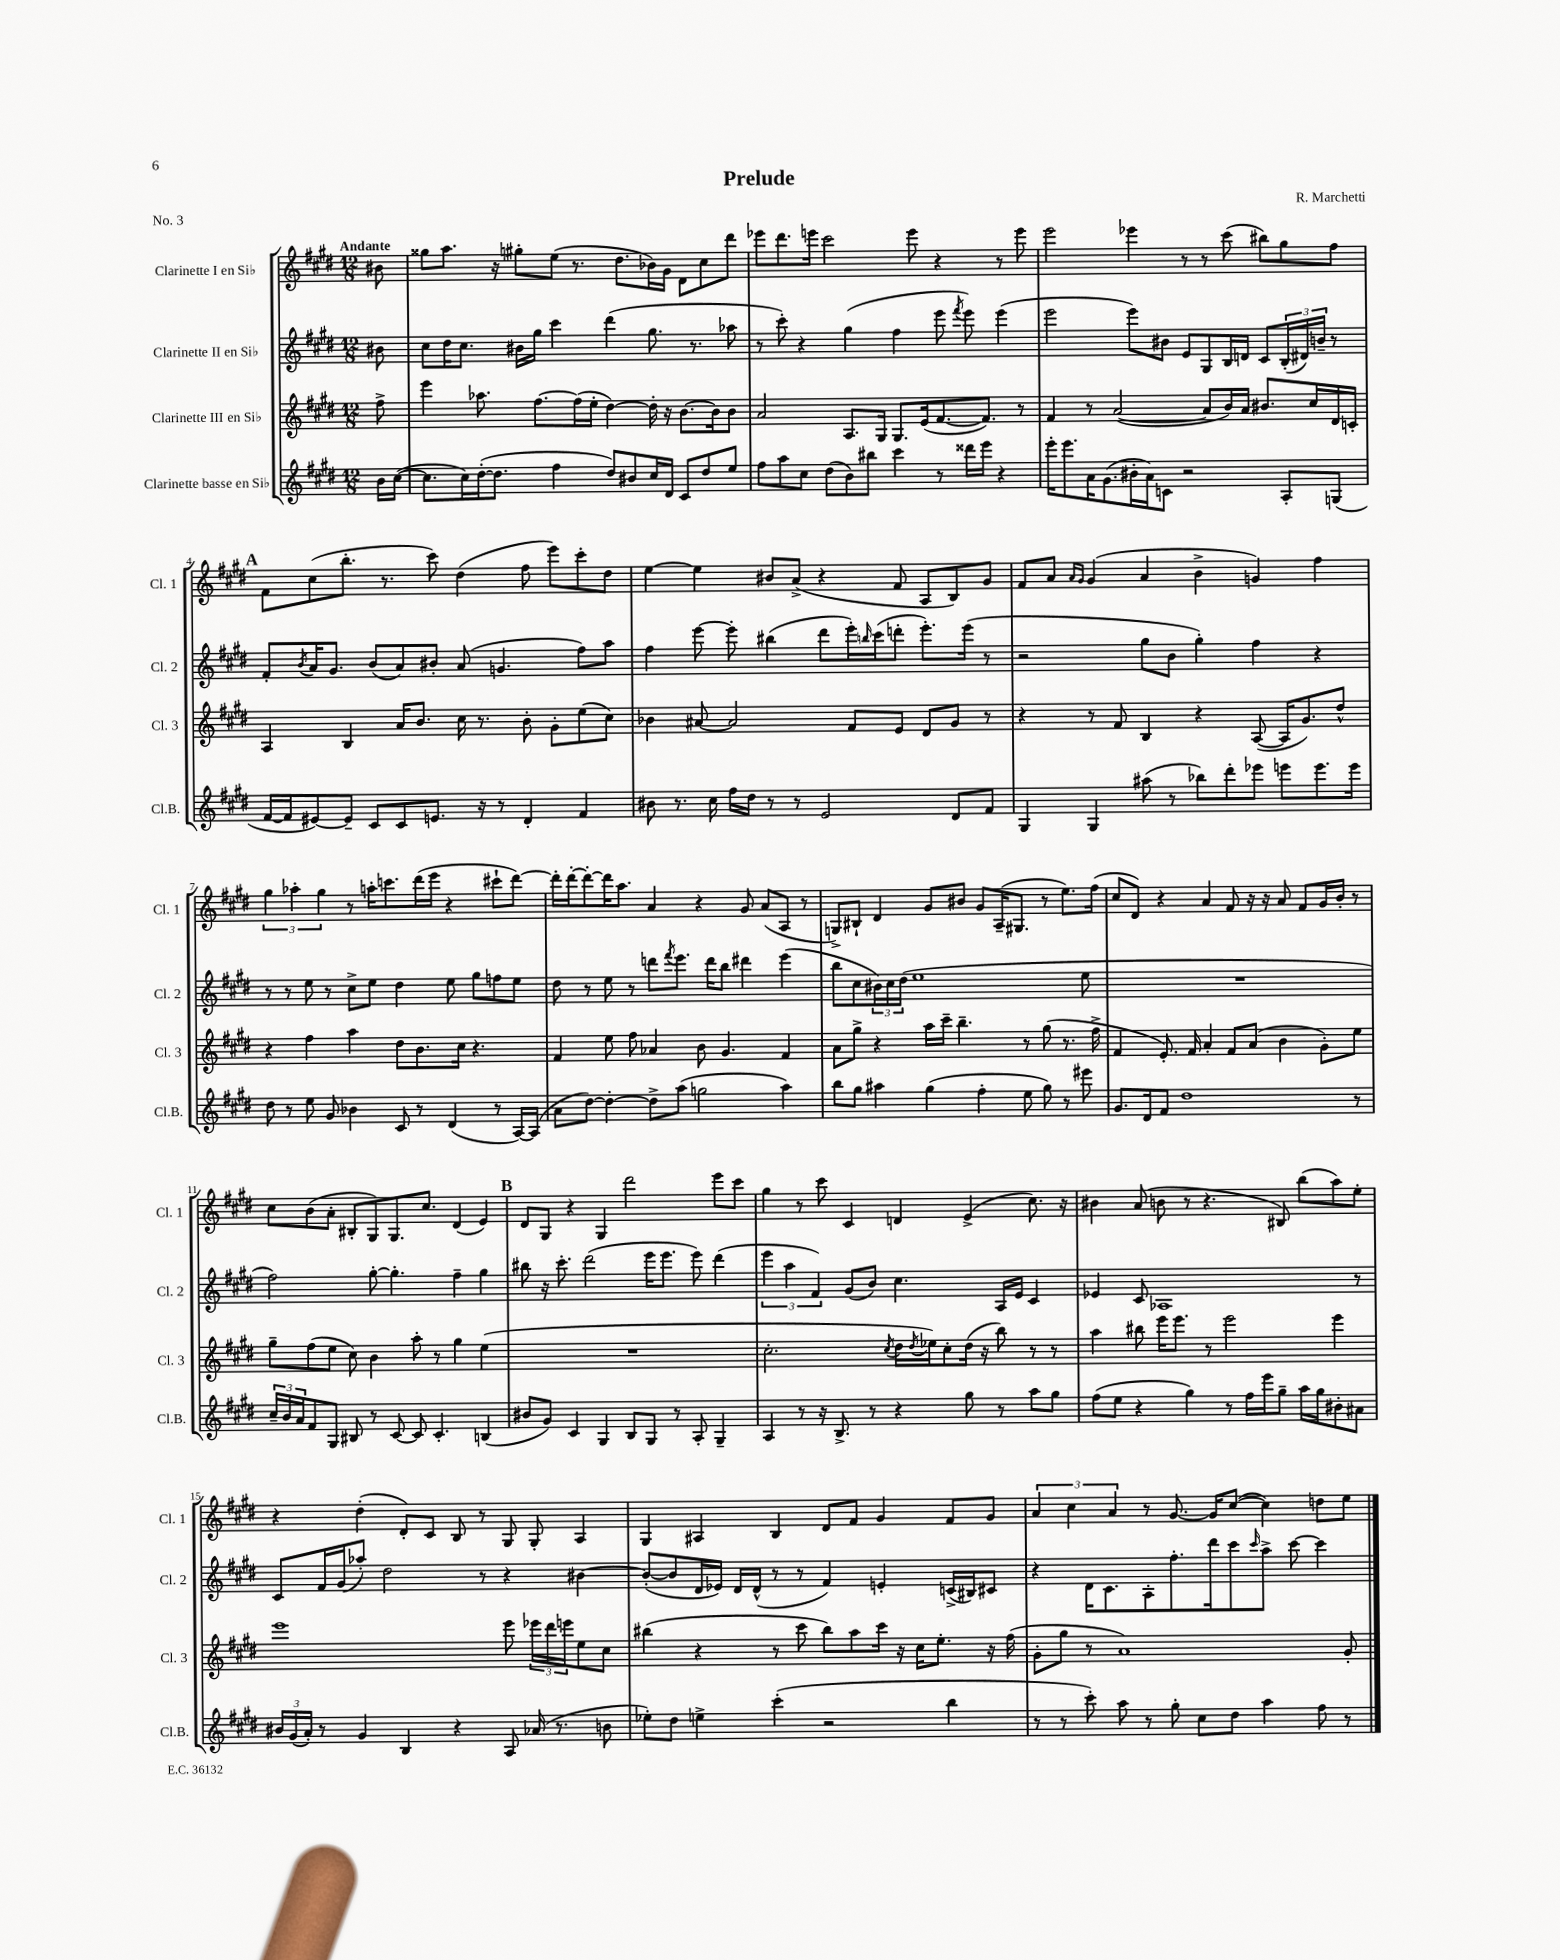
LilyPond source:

\header { title = "Prelude" composer = "R. Marchetti" piece = "No. 3" }
<<
\new StaffGroup <<
\new Staff = "s0" \with { instrumentName = "Clarinette I en Sib" shortInstrumentName = "Cl. 1" } {
    \clef treble \key e \major \numericTimeSignature \time 12/8 \partial 8 \tempo "Andante"
    bis'8 |
    gisis''8 a''8. r16 gis''8-. e''8( r8. dis''8. bes'16) gis'16 dis'8 cis''8 dis'''8 |
    ees'''8 dis'''8. e'''16 cis'''2 e'''8 r4 r8 e'''8 |
    e'''2 ees'''4 r8 r8 cis'''8( bis''8) gis''8 fis''8 |
    \mark \markup { \bold "A" } fis'8 cis''8( b''8.-. r8. cis'''8) dis''4( fis''8 e'''8) cis'''8-. dis''8 |
    e''4~ e''4 bis'8 a'8->( r4 fis'8 a8 b8) gis'8 |
    fis'8 a'8 \grace { a'16 gis'16 } gis'4( a'4 b'4-> g'4) fis''4 |
    \tuplet 3/2 { gis''4 aes''4-. gis''4 } r8 a''16-. c'''8. dis'''16( e'''16 r4 cis'''8-! dis'''8~) |
    dis'''16-. dis'''16~-. dis'''8~-. dis'''16 a''8. a'4 r4 gis'8 a'8( a8 r8 |
    g8->) bis8-! dis'4 gis'8 bis'8 gis'8 a16--( gis8. r8 e''8.) fis''16( |
    cis''8 dis'8) r4 a'4 fis'8 r16 r16 a'8 fis'8 gis'16 b'16-. r8 |
    cis''8 b'8( a'8-. bis8-. gis8) gis8. cis''8. dis'4( e'4) |
    \mark \markup { \bold "B" } dis'8 gis8 r4 gis4 dis'''2 e'''8 cis'''8 |
    gis''4 r8 cis'''8 cis'4 d'4 e'4->( cis''8.) r16 |
    bis'4 a'8( b'8 r8 r4. bis8) b''8( a''8) e''8-. |
    r4 dis''4-.( dis'8-.) cis'8 b8 r8 gis8 gis8-. a4 |
    gis4 ais4 b4 dis'8 fis'8 gis'4 fis'8 gis'8 |
    \tuplet 3/2 { a'4 cis''4 a'4 } r8 gis'8.~ gis'16 cis''8~( cis''4) d''8 e''8 \bar "|." |
}
\new Staff = "s1" \with { instrumentName = "Clarinette II en Sib" shortInstrumentName = "Cl. 2" } {
    \clef treble \key e \major \numericTimeSignature \time 12/8 \partial 8
    bis'8 |
    cis''8 dis''16 cis''8. bis'16 gis''16 cis'''4 dis'''4( gis''8. r8. aes''8 |
    r8 cis'''8-.) r4 gis''4( fis''4 e'''8 \acciaccatura { fis'''8 } e'''8) e'''4( |
    e'''2 e'''8) bis'8 e'8 gis8 b16 d'16 cis'8 \tuplet 3/2 { b16-.( dis'16) b'16-- } r8 |
    \mark \markup { \bold "A" } fis'8-. \acciaccatura { b'8 } a'16 gis'8. b'8( a'8) bis'8-. a'8( g'4. fis''8) a''8 |
    fis''4 e'''8~ e'''8-. bis''4( dis'''8 e'''16-.) \grace { b''16 } cis'''16( d'''8-. e'''8.-.) e'''16( r8 |
    r2 gis''8 b'8 gis''4-.) fis''4 r4 |
    r8 r8 e''8 r8 cis''8-> e''8 dis''4 e''8 gis''8 f''8 e''8 |
    dis''8 r8 e''8 r8 d'''8 \acciaccatura { fis'''8 } e'''8. d'''16 b''8 dis'''4 e'''4( |
    b''8 cis''8 \tuplet 3/2 { bis'16) cis''16 dis''16( } e''1 e''8 |
    R1. |
    fis''2) gis''8~-. gis''4.-. fis''4-- gis''4 |
    \mark \markup { \bold "B" } bis''8 r16 cis'''8.-. dis'''2( e'''16 e'''8. e'''8) dis'''4( |
    \tuplet 3/2 { e'''4 a''4 fis'4) } gis'8( b'8) cis''4. a16 e'16 cis'4 |
    ees'4 cis'8 aes1 r8 |
    cis'8 fis'16 gis'16( aes''8-.) dis''2 r8 r4 bis'4~ |
    bis'8~-.( bis'8 dis'16 ees'16) dis'16 dis'16-^( r8 r8 fis'4) e'4-. c'16->( bis16) cis'8 |
    r4 dis'16 cis'8. a8-. fis''8.-. dis'''16 cis'''8 \grace { cis'''16 } a''8-> cis'''8~ cis'''4 \bar "|." |
}
\new Staff = "s2" \with { instrumentName = "Clarinette III en Sib" shortInstrumentName = "Cl. 3" } {
    \clef treble \key e \major \numericTimeSignature \time 12/8 \partial 8
    fis''8-> |
    e'''4 aes''8. fis''8.~ fis''16( e''16-. dis''4~) dis''16-. r16 b'8.~ b'16 b'8 |
    a'2 a8. gis16 gis8. e'16( fis'8.~ fis'8.) r8 |
    fis'4 r8 a'2~( a'8 b'16) a'16 bis'8. cis''16 dis'16 c'16-. |
    \mark \markup { \bold "A" } a4 b4 a'16 b'8. cis''16 r8. b'8-. gis'8-. e''8( cis''8) |
    bes'4 ais'8~ ais'2 fis'8 e'8 dis'8 gis'8 r8 |
    r4 r8 fis'8 b4 r4 a8~( a16 gis'8.) dis''8-^ |
    r4 fis''4 a''4 dis''8 b'8. cis''16 r4. |
    fis'4 e''8 fis''8 aes'4 b'8 gis'4. fis'4 |
    a'8 gis''8-> r4 a''16 cis'''16-- b''4.-- r8 gis''8( r8. fis''16-> |
    fis'4 e'8.-.) fis'16 a'4-. fis'8 a'8( b'4 gis'8-.) e''8 |
    gis''8-- fis''8( e''8 cis''8) b'4 a''8-. r8 gis''4 e''4( |
    \mark \markup { \bold "B" } R1. |
    cis''2.-. \acciaccatura { cis''8 } dis''16 \acciaccatura { dis''8 } ees''16) cis''8-. dis''16( r16 b''8) r8 r8 |
    a''4 bis''8 e'''16 e'''8. r8 e'''2 e'''4 |
    e'''1 e'''8 \tuplet 3/2 { ees'''16 dis'''16 e'''16 } e''8 cis''8 |
    bis''4( r4 r8 cis'''8 bis''8) a''8 cis'''16 r16 cis''16 e''8.-. r16 fis''16( |
    gis'8-. gis''8 r8 a'1) gis'8-. \bar "|." |
}
\new Staff = "s3" \with { instrumentName = "Clarinette basse en Sib" shortInstrumentName = "Cl.B." } {
    \clef treble \key e \major \numericTimeSignature \time 12/8 \partial 8
    b'16 cis''16~( |
    cis''8. cis''16) dis''16~-.( dis''8. fis''4 dis''8) bis'8 cis''16 dis'16 cis'8 dis''8 e''8 |
    fis''8 a''8 cis''8 dis''8( b'8) bis''8 cis'''4 r8 disis'''16 e'''16 r4 |
    e'''16-. e'''8. a'16 gis'8.( bis'16-. a'16) c'8 r2 a8-. g8( |
    \mark \markup { \bold "A" } fis'16~ fis'16 eis'8~) eis'8-- cis'8 cis'8 e'8. r16 r8 dis'4-. fis'4 |
    bis'8 r8. cis''16 fis''16 dis''16 r8 r8 e'2 dis'8 fis'8 |
    gis4 gis4 ais''8( r8 bes''8) dis'''8-. ees'''8 e'''8 e'''8. e'''16 |
    dis''8 r8 e''8 gis'8 bes'4 cis'8 r8 dis'4( r8 a16~) a16( |
    a'8 dis''8~) dis''4~-. dis''8-> a''8( g''2 a''4) |
    b''8 gis''8 ais''4 gis''4( fis''4-. e''8 gis''8) r8 eis'''8 |
    gis'8. dis'16 fis'8 dis''1 r8 |
    \tuplet 3/2 { cis''16-- b'16 a'16 } fis'8 gis8 bis8 r8 cis'8~ cis'8 cis'4.-. b4( |
    \mark \markup { \bold "B" } bis'8 gis'8) cis'4 gis4 b8 gis8 r8 a8-. gis4-- |
    a4 r8 r16 b8.-> r8 r4 gis''8 r8 a''8 gis''8 |
    fis''8( e''8 r4 gis''4) r8 fis''16 e'''16 gis''8-- a''16 gis''16 bis'8-. ais'8 |
    \tuplet 3/2 { bis'16 gis'16( a'16-.) } r8 gis'4 b4 r4 a8 aes'16( r8. b'8 |
    ees''8-.) dis''8 e''4-> cis'''4-.( r2 b''4 |
    r8 r8 cis'''8-.) a''8 r8 gis''8-. cis''8 dis''8 a''4 fis''8 r8 \bar "|." |
}
>>
>>
